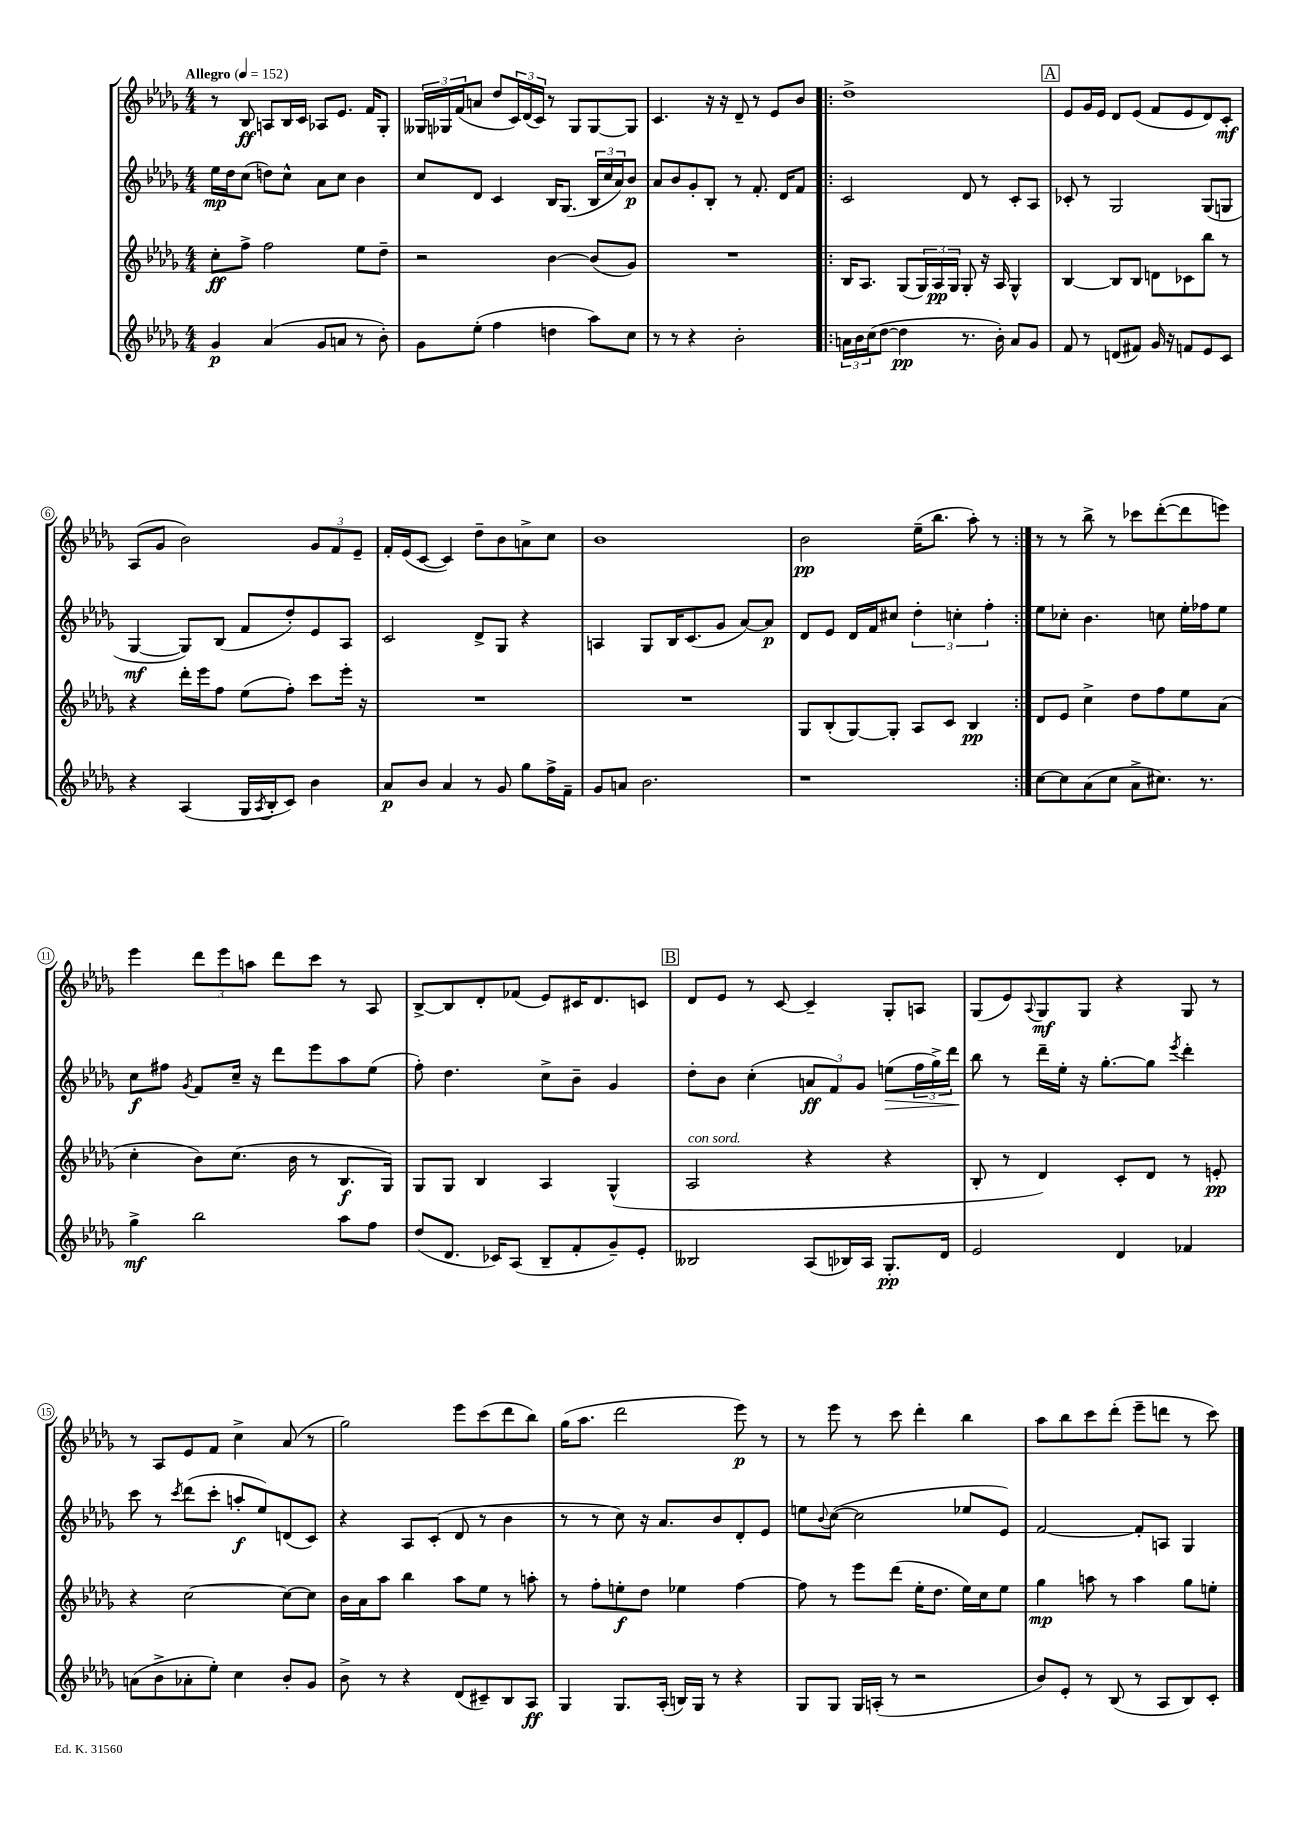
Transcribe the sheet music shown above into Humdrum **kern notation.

**kern	**dynam	**kern	**dynam	**kern	**dynam	**kern	**dynam
*part4	*part4	*part3	*part3	*part2	*part2	*part1	*part1
*staff4	*staff4	*staff3	*staff3	*staff2	*staff2	*staff1	*staff1
*clefG2	*	*clefG2	*	*clefG2	*	*clefG2	*
*k[b-e-a-d-g-]	*	*k[b-e-a-d-g-]	*	*k[b-e-a-d-g-]	*	*k[b-e-a-d-g-]	*
*M4/4	*	*M4/4	*	*M4/4	*	*M4/4	*
*MM152	*	*MM152	*	*MM152	*	*MM152	*
=1	=1	=1	=1	=1	=1	=1	=1
!	!	!	!	!	!	!LO:TX:a:B:t=Allegro	!
4g-/	p	8cc'\L	ff	16ee-\LL	mp	8r	.
.	.	.	.	16dd-\J	.	.	.
.	.	8ff^\J	.	(8cc\J	.	8B-/	ff
(4a-/	.	2ff\	.	8ddn\L)	.	8An/L	.
.	.	.	.	8cc^^\J	.	16B-/L	.
.	.	.	.	.	.	16c/JJ	.
8g-/L	.	.	.	8a-\L	.	8A-X/L	.
8an/J	.	.	.	8cc\J	.	8.e-/J	.
8r	.	8ee-\L	.	4b-\	.	.	.
.	.	.	.	.	.	16f/KL	.
8b-'\)	.	8dd-~\J	.	.	.	8G-'/J	.
=2	=2	=2	=2	=2	=2	=2	=2
8g-\L	.	2r	.	8cc/L	.	24G--X/LL	.
.	.	.	.	.	.	24G-X/	.
.	.	.	.	.	.	(24f/J	.
(8ee-'\J	.	.	.	8d-/J	.	8an/J	.
4ff\	.	.	.	4c/	.	8dd-/L	.
.	.	.	.	.	.	24c/L)	.
.	.	.	.	.	.	(24d-/	.
.	.	.	.	.	.	24c/JJ)	.
4ddn\	.	[4b-\	.	16B-/KL	.	8r	.
.	.	.	.	(8.G-/J	.	.	.
.	.	.	.	.	.	8G-/L	.
8aa-\L)	.	(8b-/L]	.	24B-/LL	.	[8G-/	.
.	.	.	.	24cc/	.	.	.
.	.	.	.	24a-/J)	.	.	.
8cc\J	.	8g-/J)	.	8b-/J	p	8G-/J]	.
=3	=3	=3	=3	=3	=3	=3	=3
8r	.	1r	.	8a-/L	.	4.c/	.
8r	.	.	.	8b-/	.	.	.
4r	.	.	.	8g-'/	.	.	.
.	.	.	.	8B-'/J	.	16r	.
.	.	.	.	.	.	16r	.
2b-'\	.	.	.	8r	.	8d-~/	.
.	.	.	.	8.f'/	.	8r	.
.	.	.	.	.	.	8e-/L	.
.	.	.	.	16d-/KL	.	.	.
.	.	.	.	8f/J	.	8b-/J	.
=4!|:	=4!|:	=4!|:	=4!|:	=4!|:	=4!|:	=4!|:	=4!|:
24an\LL	.	16B-/KL	.	2c/	.	1dd-^	.
24b-\	.	.	.	.	.	.	.
.	.	8.A-/J	.	.	.	.	.
(24cc\J	.	.	.	.	.	.	.
[8dd-\J	.	.	.	.	.	.	.
4dd-\]	pp	(8G-/L	.	.	.	.	.
.	.	24G-/L)	.	.	.	.	.
.	.	24A-/	pp	.	.	.	.
.	.	24G-/JJ	.	.	.	.	.
8.r	.	8G-'/	.	8d-/	.	.	.
.	.	16r	.	8r	.	.	.
16b-'\)	.	16A-/	.	.	.	.	.
8a/L	.	4G-^^/	.	8c'/L	.	.	.
8g-/J	.	.	.	8A-/J	.	.	.
!!LO:REH:place=s1:t=A
=5	=5	=5	=5	=5	=5	=5	=5
8f/	.	[4B-/	.	8c-X'/	.	8e-/L	.
8r	.	.	.	8r	.	16g-/L	.
.	.	.	.	.	.	16e-/JJ	.
(8dn/L	.	8B-/L]	.	2G-/	.	8d-/L	.
8f#X/J)	.	8B-/J	.	.	.	(8e-/J	.
16g-/	.	8dn\L	.	.	.	8f/L	.
16r	.	.	.	.	.	.	.
8fn/L	.	8c-X\	.	.	.	8e-/	.
8e-/	.	8bb-\J	.	(8G-/L	.	8d-/)	.
8c/J	.	8r	.	8Gn/J	.	8c'/J	mf
!!LO:LB:g=z
=6	=6	=6	=6	=6	=6	=6	=6
4r	.	4r	.	[4G-/	mf	(8A-/L	.
.	.	.	.	.	.	8g-/J	.
(4A-/	.	16ddd-'\LL	.	8G-/L])	.	2b-\)	.
.	.	16eee-\J	.	.	.	.	.
.	.	8ff\J	.	(8B-/J	.	.	.
16G-/LL	.	(8ee-\L	.	8f/L	.	.	.
8qA-/	.	.	.	.	.	.	.
16B-'/J	.	.	.	.	.	.	.
8c/J)	.	8ff'\J)	.	8dd-'/)	.	.	.
4b-\	.	8ccc\L	.	8e-/	.	12g-/L	.
.	.	.	.	.	.	12f/	.
.	.	16eee-'\Jk	.	8A-/J	.	.	.
.	.	.	.	.	.	12e-~/J	.
.	.	16r	.	.	.	.	.
=7	=7	=7	=7	=7	=7	=7	=7
8a-/L	p	1r	.	2c/	.	16f'/LL	.
.	.	.	.	.	.	(16e-/J	.
8b-/J	.	.	.	.	.	[8c/J	.
4a-/	.	.	.	.	.	4c/])	.
8r	.	.	.	8d-^/L	.	8dd-~\L	.
8g-/	.	.	.	8G-/J	.	8b-\	.
8gg-\L	.	.	.	4r	.	8an^\	.
16ff^\L	.	.	.	.	.	8cc\J	.
16f~\JJ	.	.	.	.	.	.	.
=8	=8	=8	=8	=8	=8	=8	=8
8g-/L	.	1r	.	4An/	.	1b-	.
8an/J	.	.	.	.	.	.	.
2.b-\	.	.	.	8G-/L	.	.	.
.	.	.	.	16B-/K	.	.	.
.	.	.	.	(8.c/	.	.	.
.	.	.	.	8g-/J	.	.	.
.	.	.	.	[8a-/L)	.	.	.
.	.	.	.	8a-/J]	p	.	.
=9	=9	=9	=9	=9	=9	=9	=9
1r	.	8G-/L	.	8d-/L	.	2b-\	pp
.	.	(8B-'/	.	8e-/J	.	.	.
.	.	[8G-/)	.	16d-/LL	.	.	.
.	.	.	.	16f/J	.	.	.
.	.	8G-'/J]	.	8cc#X/J	.	.	.
.	.	8A-/L	.	6dd-'\	.	(16ee-~\KL	.
.	.	.	.	.	.	8.bb-\J	.
.	.	8c/J	.	.	.	.	.
.	.	.	.	6ccn'\	.	.	.
.	.	4B-/	pp	.	.	8aa-'\)	.
.	.	.	.	6ff'\	.	.	.
.	.	.	.	.	.	8r	.
=10:|!	=10:|!	=10:|!	=10:|!	=10:|!	=10:|!	=10:|!	=10:|!
[8cc\L	.	8d-/L	.	8ee-\L	.	8r	.
8cc\]	.	8e-/J	.	8cc-X'\J	.	8r	.
(8a-\	.	4cc^\	.	4.b-\	.	8bb-^\	.
8cc\J	.	.	.	.	.	8r	.
8a-^\L	.	8dd-\L	.	.	.	8ccc-X\L	.
8.cc#X\J)	.	8ff\	.	8ccn\	.	([8ddd-'\	.
.	.	8ee-\	.	16ee-'\LL	.	8ddd-\]	.
8.r	.	.	.	16ff-X\J	.	.	.
.	.	(8a-\J	.	8ee-\J	.	8eeen\J)	.
!!LO:LB:g=z
=11	=11	=11	=11	=11	=11	=11	=11
4gg-^\	mf	4cc'\	.	8cc\L	f	4eee-\	.
.	.	.	.	8ff#X\J	.	.	.
.	.	.	.	8qg-/	.	.	.
2bb-\	.	8b-\L)	.	8f/L	.	12ddd-\L	.
.	.	.	.	.	.	12eee-\	.
.	.	(8.cc\J	.	16cc~/Jk	.	.	.
.	.	.	.	.	.	12aan\J	.
.	.	.	.	16r	.	.	.
.	.	.	.	8ddd-\L	.	8ddd-\L	.
.	.	16b-\	.	.	.	.	.
.	.	8r	.	8eee-\	.	8ccc\J	.
8aa-\L	.	8.B-/L	f	8aa-\	.	8r	.
8ff\J	.	.	.	(8ee-\J	.	8A-/	.
.	.	16G-/Jk)	.	.	.	.	.
=12	=12	=12	=12	=12	=12	=12	=12
(8dd-/L	.	8G-/L	.	8ff'\)	.	[8B-^/L	.
8.d-/J	.	8G-/J	.	4.dd-\	.	8B-/]	.
.	.	4B-/	.	.	.	8d-'/	.
16c-X/KL)	.	.	.	.	.	.	.
(8A-/J	.	.	.	.	.	(8f-X/J	.
8B-~/L	.	4A-/	.	8cc^\L	.	8e-/L)	.
8f'/	.	.	.	8b-~\J	.	16c#X/K	.
.	.	.	.	.	.	8.d-/	.
8g-~/)	.	(4G-^^/	.	4g-/	.	.	.
8e-'/J	.	.	.	.	.	8cn/J	.
!!LO:REH:place=s1:t=B
=13	=13	=13	=13	=13	=13	=13	=13
!	!	!LO:TX:a:i:t=con sord.	!	!	!	!	!
2B--X/	.	2A-/	.	8dd-'\L	.	8d-/L	.
.	.	.	.	8b-\J	.	8e-/J	.
.	.	.	.	(4cc'\	.	8r	.
.	.	.	.	.	.	[8c/	.
(8A-/L	.	4r	.	12an/L	ff	4c~/]	.
.	.	.	.	12f/)	.	.	.
16B-X/L)	.	.	.	.	.	.	.
.	.	.	.	12g-/J	.	.	.
16A-/JJ	.	.	.	.	.	.	.
!	!	!	!	!	!LO:HP:b	!	!
8.G-'/L	pp	4r	.	(8een\L	>	8G-'/L	.
.	.	.	.	24ff\L	.	8An/J	.
.	.	.	.	24gg-^\)	.	.	.
16d-/Jk	.	.	.	.	.	.	.
.	.	.	.	24ddd-\JJ	.	.	.
=14	=14	=14	=14	=14	=14	=14	=14
2e-/	.	8B-'/	.	8bb-\	.	(8G-/L	.
.	.	8r	.	8r	]	8e-/)	.
.	.	.	.	.	.	8qqA-/	.
.	.	4d-/)	.	16ddd-~\LL	.	8G-/	mf
.	.	.	.	16ee-'\JJ	.	.	.
.	.	.	.	16r	.	8G-/J	.
.	.	.	.	[8.gg-'\L	.	.	.
4d-/	.	8c'/L	.	.	.	4r	.
.	.	8d-/J	.	8gg-\J]	.	.	.
.	.	.	.	8qeee-/	.	.	.
4f-X/	.	8r	.	4ddd-'\	.	8G-/	.
.	.	8en'/	pp	.	.	8r	.
!!LO:LB:g=z
=15	=15	=15	=15	=15	=15	=15	=15
(8an\L	.	4r	.	8ccc\	.	8r	.
8b-^\	.	.	.	8r	.	8A-/L	.
.	.	.	.	8qccc/	.	.	.
8a-X'\	.	[2cc\	.	(8ddd-\L	.	8e-/	.
8ee-'\J)	.	.	.	8ccc'\J	.	8f/J	.
4cc\	.	.	.	8aan'/L	f	4cc^\	.
.	.	.	.	8ee-/)	.	.	.
8b-'/L	.	8cc\L_	.	(8dn/	.	(8a-/	.
8g-/J	.	8cc\J]	.	8c/J)	.	8r	.
=16	=16	=16	=16	=16	=16	=16	=16
8b-^\	.	16b-\LL	.	4r	.	2gg-\)	.
.	.	16a-\J	.	.	.	.	.
8r	.	8aa-\J	.	.	.	.	.
4r	.	4bb-\	.	8A-/L	.	.	.
.	.	.	.	(8c'/J	.	.	.
(8d-/L	.	8aa-\L	.	8d-/	.	8eee-\L	.
8c#X~/)	.	8ee-\J	.	8r	.	(8ccc\	.
8B-/	.	8r	.	4b-\	.	8ddd-\	.
8A-/J	ff	8aan'\	.	.	.	8bb-\J)	.
=17	=17	=17	=17	=17	=17	=17	=17
4G-/	.	8r	.	8r	.	(16gg-\KL	.
.	.	.	.	.	.	8.aa-\J	.
.	.	8ff'\L	.	8r	.	.	.
8.G-/L	.	8een'\	f	8cc\)	.	2ddd-\	.
.	.	8dd-\J	.	16r	.	.	.
(16A-'/Jk	.	.	.	8.a-/L	.	.	.
16Bn/LL)	.	4ee-X\	.	.	.	.	.
16G-/JJ	.	.	.	.	.	.	.
8r	.	.	.	8b-/	.	.	.
4r	.	[4ff\	.	8d-'/	.	8eee-\)	p
.	.	.	.	8e-/J	.	8r	.
=18	=18	=18	=18	=18	=18	=18	=18
8G-/L	.	8ff\]	.	8een\L	.	8r	.
.	.	.	.	8qqb-/	.	.	.
8G-/J	.	8r	.	([8cc\J	.	8eee-\	.
16G-/LL	.	8eee-\L	.	2cc\]	.	8r	.
(16An'/JJ	.	.	.	.	.	.	.
8r	.	(8ddd-\J	.	.	.	8ccc\	.
2r	.	16ee-'\KL	.	.	.	4ddd-'\	.
.	.	8.dd-\J	.	.	.	.	.
.	.	16ee-\LL)	.	8ee-X/L	.	4bb-\	.
.	.	16cc\J	.	.	.	.	.
.	.	8ee-\J	.	8e-/J)	.	.	.
=19	=19	=19	=19	=19	=19	=19	=19
8b-/L)	.	4gg-\	mp	[2f/	.	8aa-\L	.
8e-'/J	.	.	.	.	.	8bb-\	.
8r	.	8aan\	.	.	.	8ccc\	.
(8B-/	.	8r	.	.	.	(8ddd-'\J	.
8r	.	4aa\	.	8f'/L]	.	8eee-~\L	.
8A-/L	.	.	.	8An/J	.	8dddn\J	.
8B-/)	.	8gg-\L	.	4G-/	.	8r	.
8c'/J	.	8een'\J	.	.	.	8ccc\)	.
==	==	==	==	==	==	==	==
*-	*-	*-	*-	*-	*-	*-	*-
